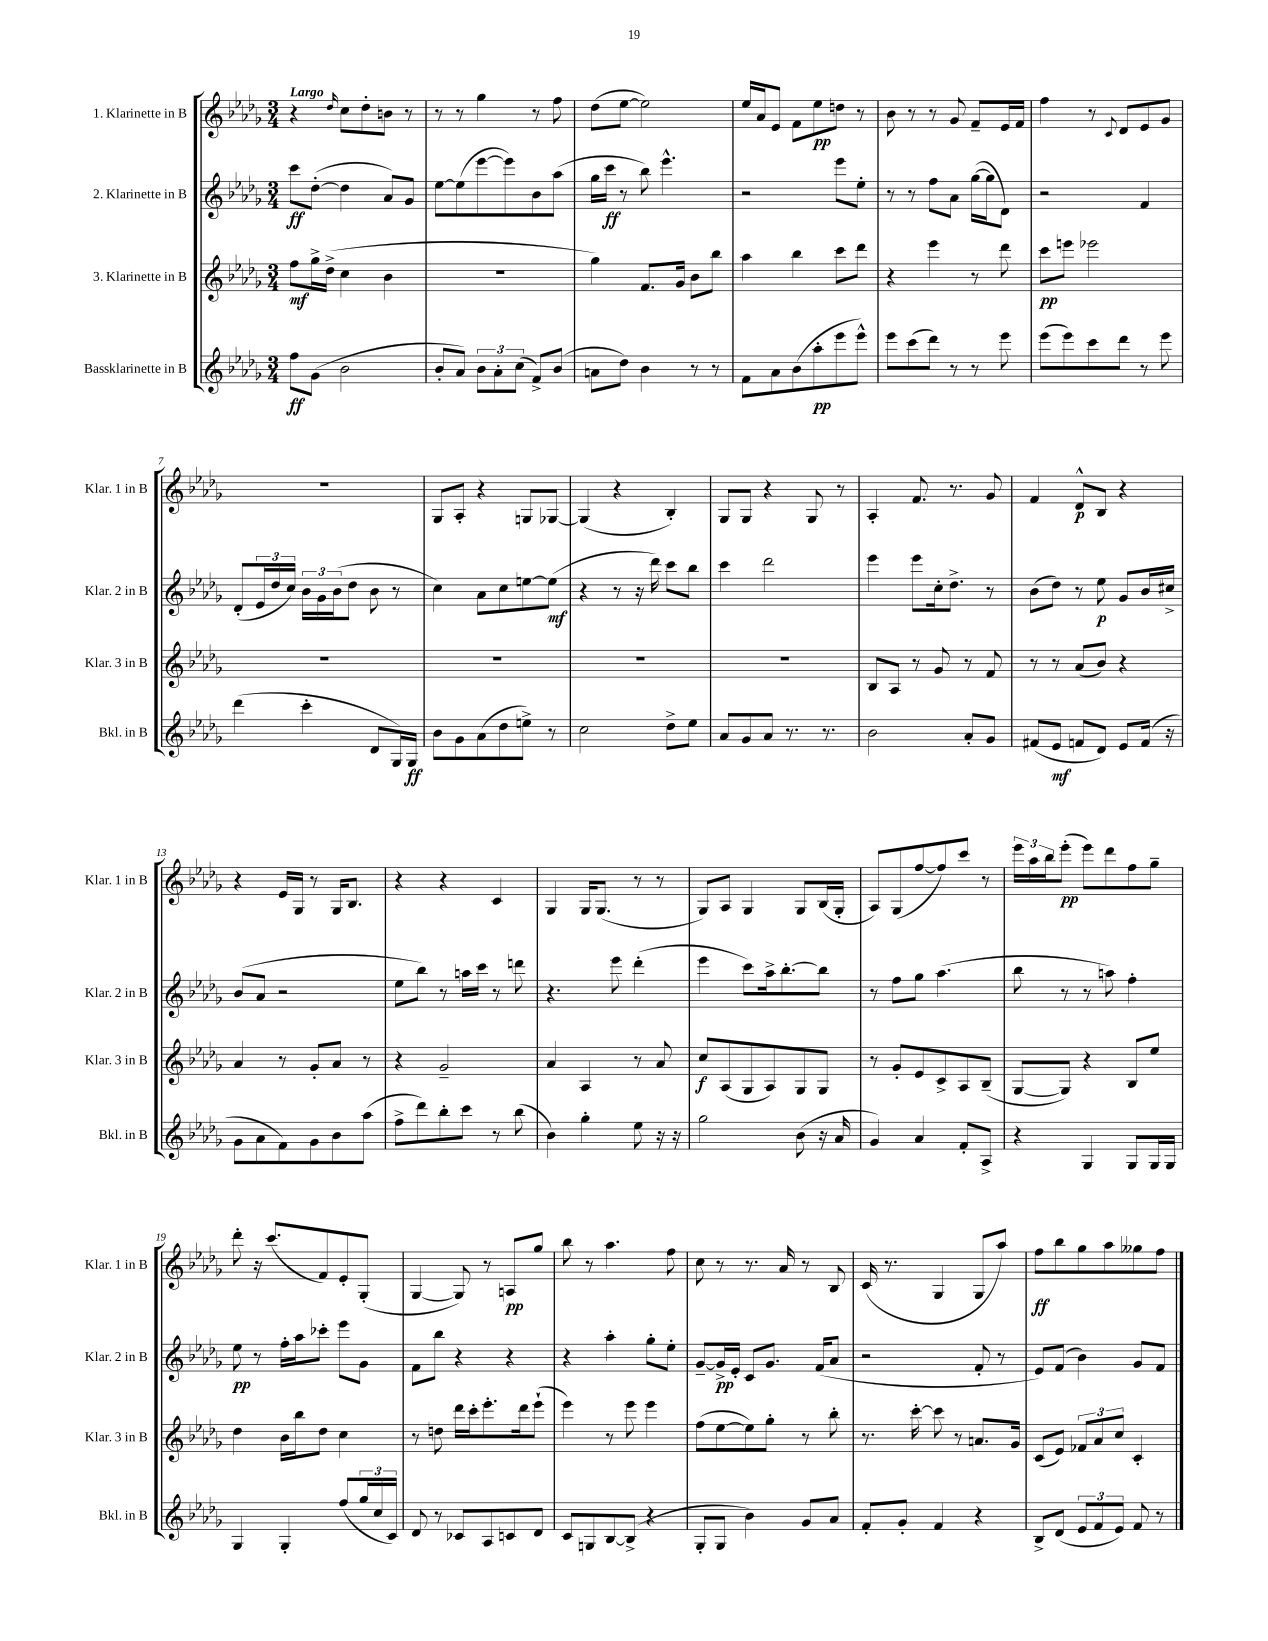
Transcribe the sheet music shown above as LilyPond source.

<<
\new StaffGroup <<
\new Staff = "s0" \with { instrumentName = "1. Klarinette in B" shortInstrumentName = "Klar. 1 in B" } {
    \clef treble \key des \major \numericTimeSignature \time 3/4 \tempo "Largo"
    r4 \grace { des''16 } c''8 des''8-. b'8 r8 |
    r8 r8 ges''4 r8 f''8 |
    des''8( ees''8~ ees''2) |
    ees''16 aes'16 ees'8 f'8 ees''8\pp d''8 r8 |
    bes'8 r8 r8 ges'8 f'8-- ees'16 f'16 |
    f''4 r8 \appoggiatura { c'8 } des'8 ees'8 ges'8 |
    R2. |
    ges8 aes8-. r4 g8 ges8~ |
    ges4( r4 bes4-.) |
    ges8 ges8 r4 ges8 r8 |
    aes4-. f'8. r8. ges'8 |
    f'4 des'8-^\p bes8 r4 |
    r4 ees'16 ges16 r8 ges16 bes8. |
    r4 r4 c'4 |
    ges4 ges16 ges8.( r8 r8 |
    ges8) aes8 ges4 ges8 bes16( ges16-. |
    aes8) ges8( f''8~ f''8) c'''8 r8 |
    \tuplet 3/2 { ees'''16 aes''16 bes''16 } ees'''8-.\pp( ees'''8) des'''8 f''8 ges''8-- |
    des'''8-. r16 c'''8.( f'8) ees'8-. ges8-.( |
    ges4~ ges8) r8 a8\pp ges''8 |
    bes''8 r8 aes''4. f''8 |
    c''8 r8 r8. aes'16 r8 bes8 |
    c'16( r8. ges4 ges8 aes''8) |
    f''8\ff bes''8 ges''8 aes''8 geses''8 f''8 \bar "|." |
}
\new Staff = "s1" \with { instrumentName = "2. Klarinette in B" shortInstrumentName = "Klar. 2 in B" } {
    \clef treble \key des \major \numericTimeSignature \time 3/4
    c'''8\ff des''8~-.( des''4 aes'8) ges'8 |
    ees''8~ ees''8( ees'''8~ ees'''8) bes'8 aes''8( |
    ges''16 c'''16\ff r8 bes''8) ees'''4.-^ |
    r2 ees'''8 ees''8-. |
    r8 r8 f''8 aes'8 ges''16~( ges''16 des'8) |
    r2 f'4 |
    des'8-.( \tuplet 3/2 { ees'16 des''16 c''16) } \tuplet 3/2 { bes'16 ges'16 bes'16( } des''8 bes'8 r8 |
    c''4) aes'8 c''8 e''8~ e''8\mf( |
    r4 r8 r16 des'''16) c'''8 bes''8 |
    c'''4 des'''2 |
    ees'''4 ees'''8 c''16-. des''8.-> r8 |
    bes'8( des''8) r8 ees''8\p ges'8 bes'16 cis''16-> |
    bes'8( aes'8 r2 |
    ees''8 bes''8) r8 a''16 c'''16 r8 d'''8 |
    r4. ees'''8 des'''4-.( |
    ees'''4 c'''8) aes''16-> bes''8.~-. bes''8 |
    r8 f''8 ges''8 aes''4.( |
    bes''8 r8 r8 a''8) f''4-. |
    ees''8\pp r8 f''16-. aes''16 ces'''8-. ees'''8 ges'8 |
    f'8 bes''8 r4 r4 |
    r4 aes''4-. ges''8-. ees''8-. |
    ges'8~-- ges'16->\pp ees'16-. c'8 ges'8. f'16( aes'8 |
    r2 f'8-. r8 |
    ees'8) f'8( bes'4) ges'8 f'8 \bar "|." |
}
\new Staff = "s2" \with { instrumentName = "3. Klarinette in B" shortInstrumentName = "Klar. 3 in B" } {
    \clef treble \key des \major \numericTimeSignature \time 3/4
    f''8\mf ges''16-> des''16->( c''4 bes'4 |
    R2. |
    ges''4) f'8. ges'16 bes'8 bes''8 |
    aes''4 bes''4 c'''8 des'''8 |
    r4 ees'''4 r8 des'''8 |
    c'''8\pp e'''8 ees'''2 |
    R2. |
    R2. |
    R2. |
    R2. |
    bes8 aes8 r8 ges'8 r8 f'8 |
    r8 r8 aes'8( bes'8) r4 |
    aes'4 r8 ges'8-. aes'8 r8 |
    r4 ges'2-- |
    aes'4 aes4 r8 aes'8 |
    c''8\f aes8( ges8 aes8) ges8 ges8 |
    r8 ges'8-. ees'8 c'8-> aes8 bes8--( |
    ges8~ ges8) r4 bes8 ees''8 |
    des''4 bes'16 bes''16 des''8 c''4 |
    r8 d''8 des'''16 c'''16-. ees'''8.-. des'''16 ees'''8-!( |
    ees'''4) r8 ees'''8 ees'''4 |
    f''8( ees''8~ ees''8) ges''8-. r8 bes''8-. |
    r8. c'''16~-. c'''8 r8 a'8. ges'16 |
    c'8( ees'8) \tuplet 3/2 { fes'8 aes'8 c''8 } c'4-. \bar "|." |
}
\new Staff = "s3" \with { instrumentName = "Bassklarinette in B" shortInstrumentName = "Bkl. in B" } {
    \clef treble \key des \major \numericTimeSignature \time 3/4
    f''8\ff ges'8( bes'2 |
    bes'8-. aes'8) \tuplet 3/2 { bes'8 aes'8-. c''8( } f'8->) bes'8( |
    a'8 des''8) bes'4 r8 r8 |
    f'8 aes'8 bes'8( aes''8-.\pp ees'''8 ees'''8-^) |
    ees'''8 c'''8( des'''8) r8 r8 ees'''8 |
    ees'''8( ees'''8) c'''8 des'''8 r8 ees'''8 |
    des'''4( c'''4-. des'8 ges16) ges16\ff |
    bes'8 ges'8 aes'8( des''8 e''8->) r8 |
    c''2 des''8-> ees''8 |
    aes'8 ges'8 aes'8 r8. r8. |
    bes'2 aes'8-. ges'8 |
    fis'8( ees'8\mf f'8 des'8) ees'8 f'16( r16 |
    ges'8 aes'8 f'8) ges'8 bes'8 aes''8( |
    f''8-> des'''8) bes''8-. c'''8 r8 bes''8( |
    bes'4) ges''4-. ees''8 r16 r16 |
    ges''2 bes'8( r16 aes'16 |
    ges'4) aes'4 f'8-. aes8-> |
    r4 ges4 ges8 ges16 ges16 |
    ges4 ges4-. f''8( \tuplet 3/2 { ges''16 c''16 c'16) } |
    des'8 r8 ces'8 aes8 c'8 des'8 |
    c'8 g8 bes8~ bes8->( r4 |
    ges8-. ges8 bes'4) ges'8 aes'8 |
    f'8-. ges'8-. f'4 r4 |
    bes8-> des'8( \tuplet 3/2 { ees'8 f'8 ees'8) } f'8 r8 \bar "|." |
}
>>
>>
